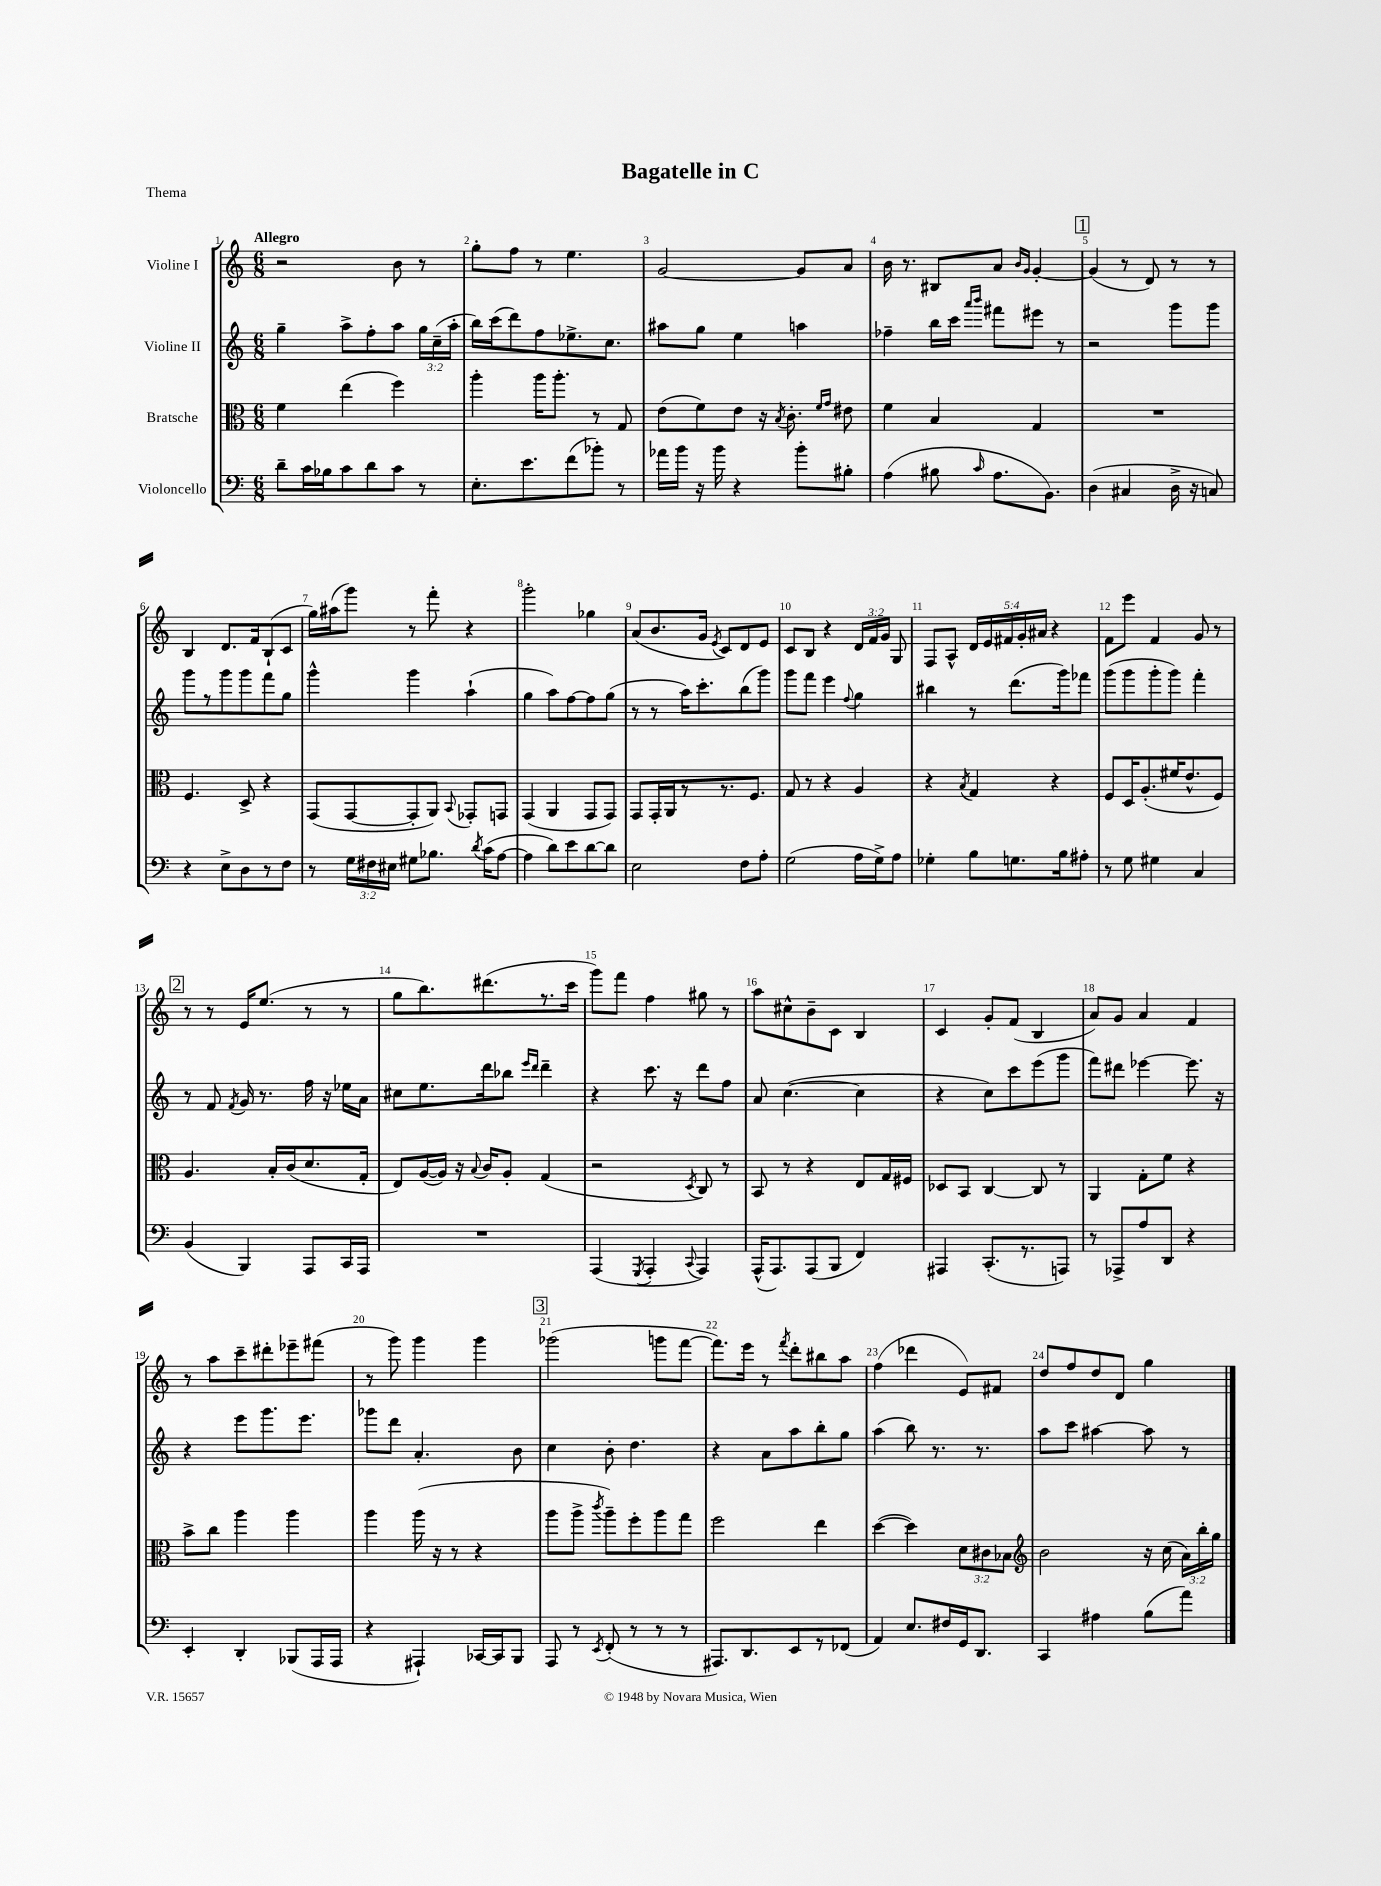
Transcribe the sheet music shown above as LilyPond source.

\header { title = "Bagatelle in C" piece = "Thema" }
<<
\new StaffGroup <<
\new Staff = "s0" \with { instrumentName = "Violine I" } {
    \clef treble \key c \major \numericTimeSignature \time 6/8 \override Staff.TupletNumber.text = #tuplet-number::calc-fraction-text \tempo "Allegro"
    \autoBeamOff r2 b'8 r8 |
    g''8[-. f''8] r8 e''4. |
    g'2~ g'8[ a'8] |
    b'16 r8. bis8[ a'8] \grace { b'16[ g'16] } g'4~-. |
    \mark \markup { \box "1" } g'4( r8 d'8) r8 r8 |
    b4 d'8.[ f'16 b8-!( c'8] |
    g''16[) ais''16( g'''8]) r8 f'''8-. r4 |
    g'''2-. ges''4 |
    a'8[( b'8. g'16] \acciaccatura { e'8 } c'8[) d'8 e'8] |
    c'8[ b8] r4 \tuplet 3/2 { d'16[ f'16 g'16] } g8 |
    f8[ a8]-^ \tuplet 5/4 { d'16[ e'16 fis'16 g'16-. ais'16] } r4 |
    f'8[ e'''8] f'4 g'8 r8 |
    \mark \markup { \box "2" } r8 r8 e'16[ e''8.]( r8 r8 |
    g''8[ b''8.) dis'''8.( r8. c'''16] |
    g'''8[) f'''8] f''4 gis''8 r8 |
    a''8[ cis''8-^ b'8-- c'8] b4 |
    c'4 g'8[-. f'8]( b4 |
    a'8[) g'8] a'4 f'4 |
    r8 a''8[ c'''8-- dis'''8-. ees'''8-- fis'''8]( |
    r8 g'''8) g'''4 g'''4 |
    \mark \markup { \box "3" } ges'''2( g'''8[ f'''8]~ |
    f'''8.[) e'''16] r8 \acciaccatura { f'''8 } d'''8[-. bis''8 a''8] |
    f''4( des'''4 e'8[) fis'8] |
    d''8[ f''8 d''8 d'8] g''4 \bar "|." |
}
\new Staff = "s1" \with { instrumentName = "Violine II" } {
    \clef treble \key c \major \numericTimeSignature \time 6/8 \override Staff.TupletNumber.text = #tuplet-number::calc-fraction-text
    \autoBeamOff g''4-- a''8[-> f''8-. a''8] \tuplet 3/2 { g''16[ c''16--( a''16]-. } |
    b''16[) c'''16( d'''8) f''8 ees''8.-> c''8.] |
    ais''8[ g''8] e''4 a''4 |
    fes''4-- b''16[ c'''16] \grace { a'''16[ b'''16] } fis'''8[ eis'''8] r8 |
    \mark \markup { \box "1" } r2 g'''8[ g'''8] |
    g'''8[ r8 g'''8 g'''8 f'''8 g''8] |
    g'''4-^ g'''4 a''4-!( |
    g''4 a''8[) f''8~ f''8 g''8]( |
    r8 r8 a''16[) c'''8.-. b''8( g'''8]) |
    g'''8[ f'''8] e'''4 \appoggiatura { f''8 } g''4 |
    bis''4 r8 d'''8.[( g'''16) fes'''8] |
    g'''8[( g'''8 g'''8-. g'''8]) f'''4-. |
    \mark \markup { \box "2" } r8 f'8 \acciaccatura { f'8 } g'16 r8. f''16 r16 ees''16[ a'16] |
    cis''8[ e''8. d'''16 bes''8] \grace { e'''16[ d'''16] } d'''4-- |
    r4 c'''8. r16 d'''8[ f''8] |
    a'8 c''4.~( c''4 |
    r4 c''8[) c'''8 e'''8( g'''8] |
    f'''8[) dis'''8] ees'''4~ ees'''8. r16 |
    r4 e'''8[ g'''8. e'''8.] |
    ges'''8[ d'''8] a'4.-. b'8 |
    \mark \markup { \box "3" } c''4 b'8-. d''4. |
    r4 a'8[ a''8 b''8-. g''8] |
    a''4( b''8) r8. r8. |
    a''8[ c'''8] ais''4~ ais''8 r8 \bar "|." |
}
\new Staff = "s2" \with { instrumentName = "Bratsche" } {
    \clef alto \key c \major \numericTimeSignature \time 6/8 \override Staff.TupletNumber.text = #tuplet-number::calc-fraction-text
    \autoBeamOff f'4 e''4( f''4) |
    a''4-. a''16[ a''8.]-. r8 g8 |
    e'8[( f'8) e'8] r16 \acciaccatura { b8 } c'8.-. \grace { f'16[ g'16] } eis'8 |
    f'4 b4 g4 |
    \mark \markup { \box "1" } R2. |
    f4. d8-> r4 |
    g,8[( g,8~ g,8-. a,8]) \appoggiatura { b,8 } ges,8[-. g,8] |
    g,4( a,4 g,8[ g,8]) |
    g,8[ g,16-. a,16 r8 r8. f8.] |
    g8 r8 r4 a4 |
    r4 \acciaccatura { b8 } g4 r4 |
    f8[ d16 a8.-.( fis'16 e'8.-^ f8]) |
    \mark \markup { \box "2" } a4. b16[-. c'16( d'8. g16]-. |
    e8[) a16~( a16]) r16 \appoggiatura { b8 } c'16[ a8]-. g4( |
    r2 \acciaccatura { d8 } c8) r8 |
    b,8 r8 r4 e8[ g16 fis16] |
    des8[ b,8] c4~ c8 r8 |
    a,4 g8[-. f'8] r4 |
    b'8[-> c''8] a''4 a''4 |
    a''4 a''16( r16 r8 r4 |
    \mark \markup { \box "3" } a''8[ a''8]-> \acciaccatura { c'''8 } a''8[--) f''8-. a''8 g''8] |
    f''2 e''4 |
    d''4~( d''4) \tuplet 3/2 { d'8[ cis'8 bes8] } |
    \clef treble b'2 r16 c''16( \tuplet 3/2 { a'16[) b''16-. g''16] } \bar "|." |
}
\new Staff = "s3" \with { instrumentName = "Violoncello" } {
    \clef bass \key c \major \numericTimeSignature \time 6/8 \override Staff.TupletNumber.text = #tuplet-number::calc-fraction-text
    \autoBeamOff d'8[-- c'16 bes16 c'8 d'8 c'8] r8 |
    e8.[-. e'8. f'8( bes'8]-.) r8 |
    aes'16[ b'16] r16 b'16 r4 b'8[-. bis8]-. |
    a4( bis8 \grace { c'16 } a8.[ b,8.]) |
    \mark \markup { \box "1" } d4( cis4 d16-> r16 c8) |
    r4 e8[-> d8 r8 f8] |
    r8 \tuplet 3/2 { g16[ fis16 eis16] } gis8[ bes8.] \acciaccatura { d'8 } c'16[( a8]~ |
    a4 d'8[) e'8 d'8~ d'8] |
    e2 f8[ a8]-. |
    g2( a16[ g16->) a8] |
    ges4-. b8[ g8. b16 ais8]-. |
    r8 g8 gis4 c4 |
    \mark \markup { \box "2" } b,4( b,,4) a,,8[ c,16 a,,16] |
    R2. |
    a,,4( \acciaccatura { g,,8 } a,,4-. \appoggiatura { c,8 } a,,4) |
    a,,16[-^( a,,8.) a,,8( b,,8] f,4) |
    ais,,4 c,8.[-.( r8. a,,8]) |
    r8 aes,,8[-> a8 d,8] r4 |
    e,4-. d,4-. bes,,8[( a,,16 a,,16] |
    r4 ais,,4-!) ces,16[~ ces,16 b,,8] |
    \mark \markup { \box "3" } a,,8 r8 \acciaccatura { e,8 } f,8-.( r8 r8 r8 |
    ais,,8.[) d,8. e,8 r8 fes,8]( |
    a,4) e8.[ fis16 g,16 d,8.] |
    c,4 ais4 b8[( a'8]) \bar "|." |
}
>>
>>
\layout { \context { \Score \override BarNumber.break-visibility = ##(#f #t #t) barNumberVisibility = #all-bar-numbers-visible } }
